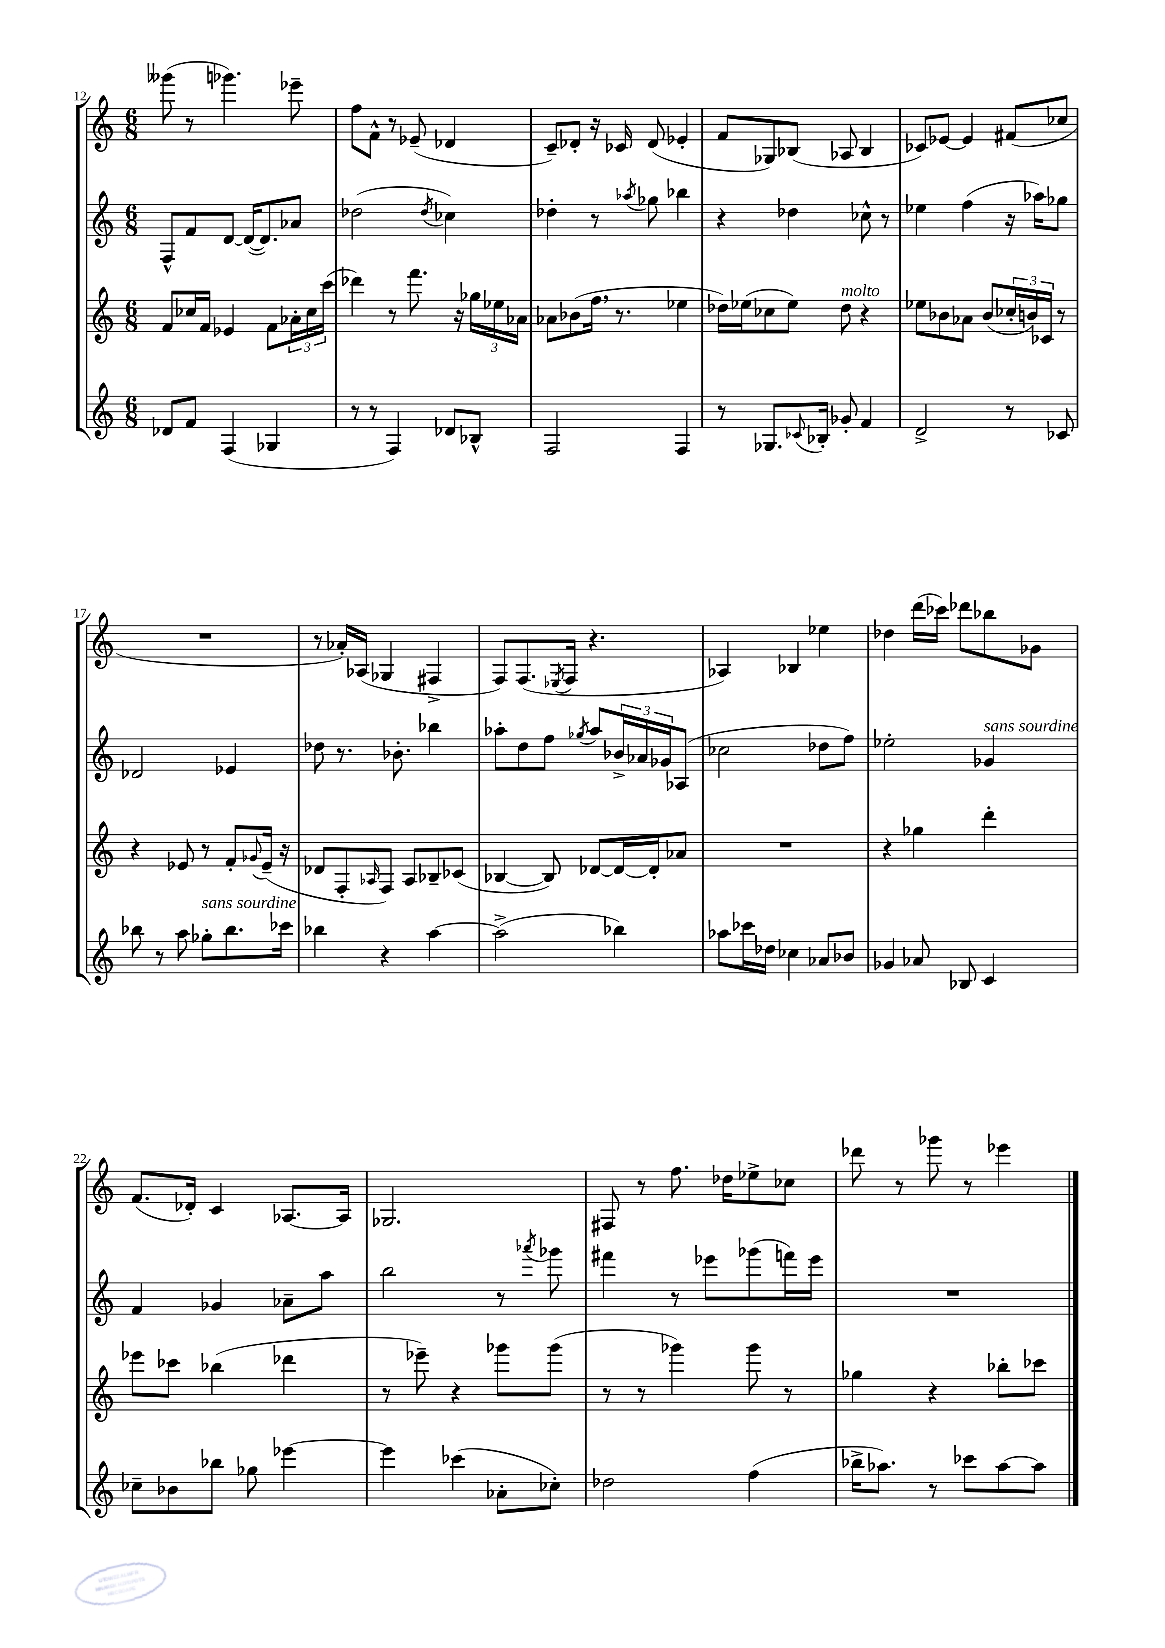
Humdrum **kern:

**kern	**kern	**kern	**kern
*part4	*part3	*part2	*part1
*staff4	*staff3	*staff2	*staff1
*clefG2	*clefG2	*clefG2	*clefG2
*k[]	*k[]	*k[]	*k[]
*M6/8	*M6/8	*M6/8	*M6/8
=12	=12	=12	=12
8d-X/L	8f/L	8F^^/L	(8ggg--X\
8f/J	16cc-X/L	8f/	8r
.	16f/JJ	.	.
(4F/	4e-X/	[8d/J	4.ggg-X\)
.	.	(16d/KL_	.
.	.	8.d/])	.
4G-X/	8f\L	.	.
.	24a-X'\L	8a-X/J	8eee-X~\
.	24cc-\	.	.
.	(24ccc\JJ	.	.
=13	=13	=13	=13
8r	4ddd-X\)	(2dd-X\	8ff\L
8r	.	.	8f^^\J
4F/)	8r	.	8r
.	8.fff\	.	(8e-X~/
.	.	8qdd-/	.
8d-X/L	.	4cc-X\)	4d-X/
.	16r	.	.
8B-X^^/J	24gg-X\LL	.	.
.	24ee-X\	.	.
.	24a-X\JJ	.	.
=14	=14	=14	=14
2F/	8a-X\L	4dd-X'\	8c~/L)
.	(8b-X\	.	8d-X'/J
.	16ff,\Jk	8r	16r
.	8.r	.	16c-X/
.	.	8qaa-X/	.
.	.	8gg-X\	(8d-/
4F/	4ee-X\	4bb-X\	4e-X'/
=15	=15	=15	=15
8r	16dd-X\LL)	4r	8f/L
.	(16ee-X\J	.	.
8.G-X/L	8cc-X\	.	8G-X/)
.	8ee-\J)	4dd-X\	(8B-X/J
8qqc-X/	.	.	.
16B-X'/Jk	.	.	.
!	!LO:TX:a:i:t=molto	!	!
8g-X'/	8dd-\	.	8A-X/
4f/	4r	8cc-X^^\	4B-/
.	.	8r	.
=16	=16	=16	=16
2d^/	8ee-X\L	4ee-X\	8c-X/L)
.	8b-X\	.	[8e-X/J
.	8a-X\J	(4ff\	4e-/]
.	(8b-/L	.	.
8r	24cc-X'/L	16r	(8f#X/L
.	24bn/)	.	.
.	.	16aa-X\KL)	.
.	24c-X/JJ	.	.
8c-X/	8r	8gg-X\J	8cc-X/J
!!LO:LB:g=z
=17	=17	=17	=17
8bb-X\	4r	2d-X/	2.r
8r	.	.	.
8aa\	8e-X/	.	.
!LO:TX:a:i:t=sans sourdine	!	!	!
8gg-X'\L	8r	.	.
8.bb-\	8f'/L	4e-X/	.
.	8qqg-X/	.	.
.	(16e-~/Jk	.	.
16ccc-X\Jk	16r	.	.
=18	=18	=18	=18
4bb-X\	8d-X/L	8dd-X\	8r
.	8F'/	8.r	16a-X'/LL)
.	.	.	(16A-X/JJ
.	16qqA-X/	.	.
4r	8F/J)	.	4G-X/
.	.	8.b-X'\	.
.	8A-/L	.	.
[4aa\	8B-X~/	4bb-X\	4F#X^/
.	(8c-X/J	.	.
=19	=19	=19	=19
(2aa^\]	[4B-X/	8aa-X'\L	8F/L)
.	.	8dd\	(8.F/
.	8B-/])	8ff\J	.
.	.	.	8qE-X/
.	.	.	16F/Jk
.	.	8qgg-X/	.
.	[8d-X/L	8aa-/L	4.r
4bb-X\)	16d-/L_	24b-X^/L	.
.	.	24a-X/	.
.	16d-'/J]	.	.
.	.	24g-X/J	.
.	8a-X/J	(8A-X/J	.
=20	=20	=20	=20
8aa-X\L	2.r	2cc-X\	4A-X/)
16ccc-X\L	.	.	.
16dd-X\JJ	.	.	.
4cc-X\	.	.	4B-X/
8a-X/L	.	8dd-X\L	4ee-X\
8b-X/J	.	8ff\J)	.
=21	=21	=21	=21
4g-X/	4r	2ee-X'\	4dd-X\
8a-X/	4gg-X\	.	(16ddd\LL
.	.	.	16ccc-X\JJ)
8B-X/	.	.	8ddd-X\L
!	!	!LO:TX:a:i:t=sans sourdine	!
4c/	4ddd'\	4g-X/	8bb-X\
.	.	.	8g-X\J
!!LO:LB:g=z
=22	=22	=22	=22
8cc-X~\L	8eee-X\L	4f/	(8.f/L
8b-X\	8ccc-X\J	.	.
.	.	.	16d-X'/Jk)
8bb-X\J	(4bb-X\	4g-X/	4c/
8gg-X\	.	.	.
[4eee-X\	4ddd-X\	8a-X~\L	[8.A-X/L
.	.	8aa\J	.
.	.	.	16A-/Jk]
=23	=23	=23	=23
4eee-\]	8r	2bb\	2.G-X/
.	8eee-X~\)	.	.
(4ccc-X\	4r	.	.
8a-X'\L	8ggg-X\L	8r	.
.	.	8qaaa-X/	.
8cc-X'\J)	(8ggg-\J	8ggg-X\	.
=24	=24	=24	=24
2dd-X\	8r	4fff#X\	8F#X/
.	8r	.	8r
.	4ggg-X\)	8r	8.ff\
.	.	8eee-X\L	.
.	.	.	16dd-X\KL
(4ff\	8ggg-\	(8ggg-X\	8ee-X^\
.	8r	16fffn\L)	8cc-X\J
.	.	16eee-\JJ	.
=25	=25	=25	=25
16bb-X^\KL	4gg-X\	2.r	8ddd-X\
8.aa-X\J)	.	.	.
.	.	.	8r
8r	4r	.	8ggg-X\
8ccc-X\L	.	.	8r
[8aa-\	8bb-X'\L	.	4eee-X\
8aa-\J]	8ccc-X\J	.	.
==	==	==	==
*-	*-	*-	*-
